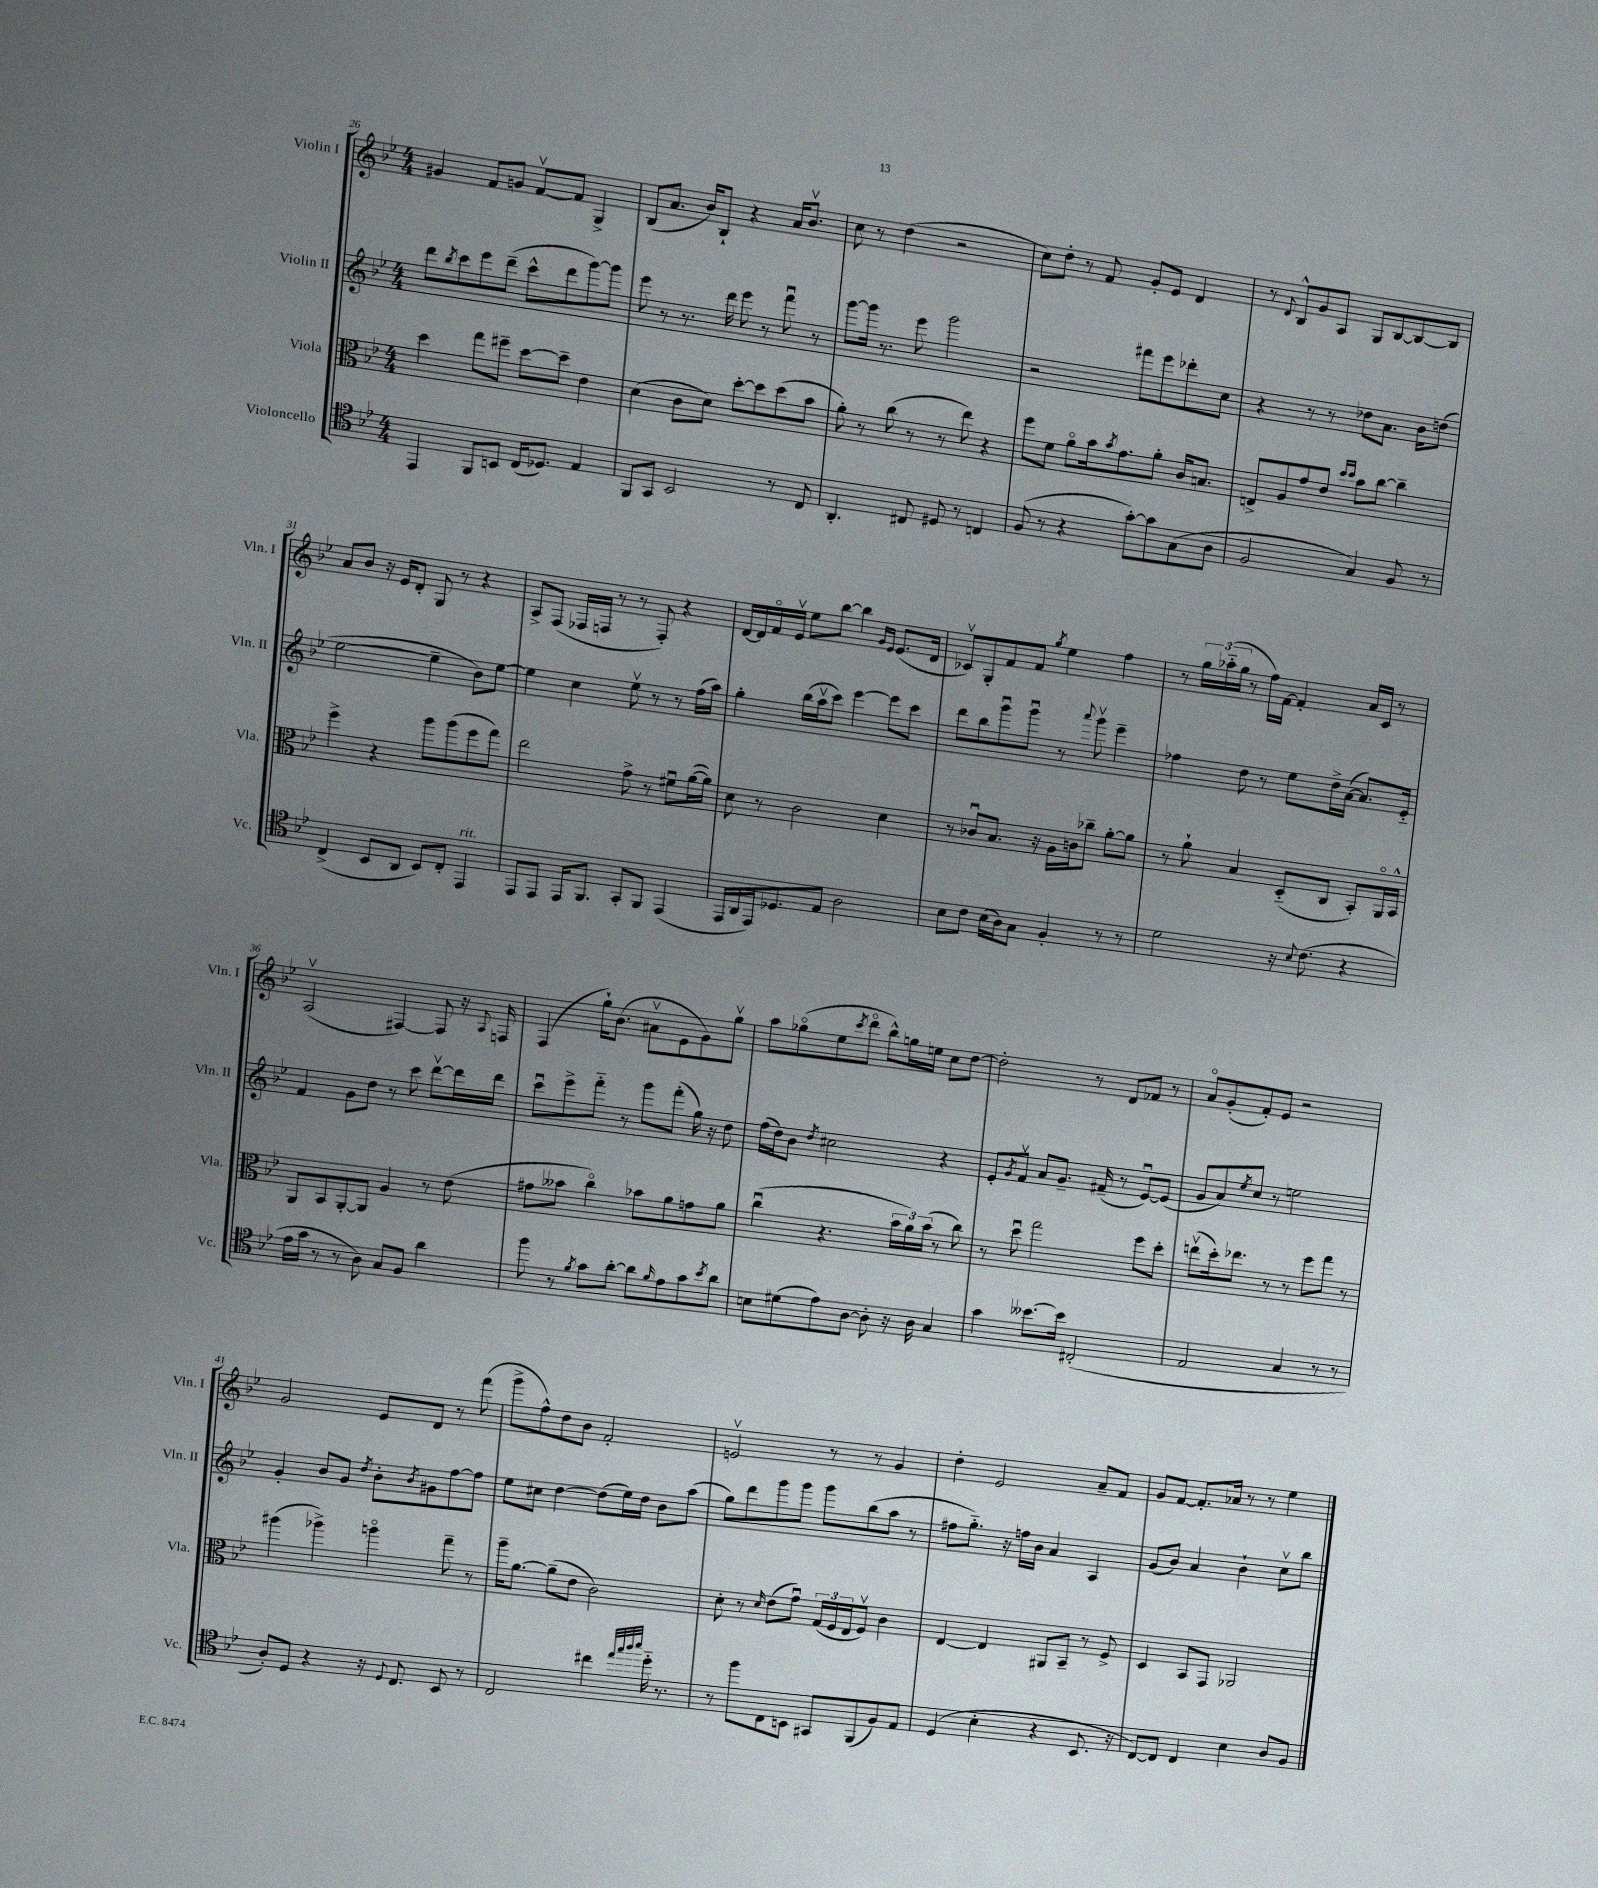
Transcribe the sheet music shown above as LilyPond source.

<<
\new StaffGroup <<
\new Staff = "s0" \with { instrumentName = "Violin I" shortInstrumentName = "Vln. I" } {
    \clef treble \key bes \major \numericTimeSignature \time 4/4
    gis'4 f'8 g'8 f'8~\upbow f'8 g4-> |
    bes8( a'8. bes'16) bes8-! r4 a'16 bes'8.\upbow |
    c''8 r8 d''4( r2 |
    c''8) d''8-. r8 f'8 g'8-. ees'8 d'4 |
    r8 \appoggiatura { d'8 } bes8-^ g'8 a8 g8 bes8~ bes8~ bes8 |
    a'8 bes'8 r16 ees'16 d'8-. g8 r8 r4 |
    a8-> f8( fes16 f16 r8 r8 f8-.) r4 |
    d'16~ d'16 f'16\flageolet ees'16\upbow ees''8 bes''8~ bes''4 \grace { g'16 ees'16 } ees'8.( d'16 |
    ces'8\upbow) g8-. f'8 f'8 \acciaccatura { g''8 } ees''4 f''4 |
    r8 \tuplet 3/2 { g''16 aes''16-_( g''16 } r8 f''16) f'16~ f'4-. a'16 c'16 r8 |
    a2\upbow( fis4~) fis8 r16 \appoggiatura { a8 } f16 |
    f4( g''16-!) bes'8.( ais'8\upbow ees'8 g'8) g''8\upbow |
    a''8 ges''8\flageolet( ees''8 \acciaccatura { c'''8 } d'''8\flageolet bes''8-^) g''16 e''16 c''8 d''8~ |
    d''2-. r8 d'8 fes'8 r8 |
    a'8\flageolet g'8-.( f'8-.) ees'8 r2 |
    g'2 ees'8 d'8 r8 f'''8( |
    g'''8-> f''8-^) d''8 bes'8 f'2-. |
    e'2\upbow r8 r8 g'4 |
    d''4-. ees'2 a'8-- f'8 |
    g'8 f'8~ f'8.-. aes'16 r8 r8 ees''4 \bar "|." |
}
\new Staff = "s1" \with { instrumentName = "Violin II" shortInstrumentName = "Vln. II" } {
    \clef treble \key bes \major \numericTimeSignature \time 4/4
    d'''8 \acciaccatura { bes''8 } c'''8 ees'''8 d'''8--( c'''8-^ d'''8 g'''8~) g'''8 |
    ees'''8 r8 r8. d'''16 ees'''8 r8 f'''8\downbow r8 |
    g'''8~ g'''16 r8. ees'''8 g'''2 |
    r2 fis'''8 ees'''8 des'''8-. c''8 |
    r4 r8 r8 des''8 a'8. bes'16 d''8( |
    ees''2~ ees''4-- bes'8) ees''8~ |
    ees''4 c''4 ees''8\upbow r8 r8 f''16( a''16) |
    g''4-. bes''16( a''16\upbow c'''8) ees'''4~ ees'''8 c'''8 |
    d'''8 bes''8 g'''8\downbow g'''8\downbow r8 \appoggiatura { a'''8 } g'''8\upbow ees'''4-- |
    fes''4 d''8 r8 ees''8 d''16-> a'16~( a'8.) ees'16-_ |
    f'4 g'8 d''8 r8 c'''8 d'''8~\upbow d'''16 d'''16 |
    c'''8\downbow ees'''8-> f'''8-_ r8 g'''8 f'''8-.( g''16) r16 d''8 |
    f''16( d''16) bes'8 \acciaccatura { d''8 } cis''2 r4 |
    ees'8-. \acciaccatura { g'8 } f'8\upbow a'8 g'8.-- fis'16--( r8 ees'8~\downbow) ees'8( |
    g'8 a'8) \acciaccatura { ees''8 } c''8 r8 e''2 |
    g'4-. bes'8 g'8 \acciaccatura { d''8 } bes'8-. \acciaccatura { bes'8 } gis'8 f''8~ f''8 |
    ees''8 cis''8 d''4~ d''8( ees''16) d''16 bes'8 a''8( |
    g''8) d'''8 g'''8 g'''8 g'''8 bes''8( a''8 r8 |
    fis''8 g''8.-_) r16 f''16 bes'16 a'4 a4 |
    g'8( bes'8) a'4 bes'4-! c''8\upbow bes''8 \bar "|." |
}
\new Staff = "s2" \with { instrumentName = "Viola" shortInstrumentName = "Vla." } {
    \clef alto \key bes \major \numericTimeSignature \time 4/4
    d''4 g''8 fis''8-- d''8~ d''8-- ees'4 |
    d'4( c'8 d'8) d''8~-. d''8 d''8( bes'8 |
    a'8-.) r8 c''8( r8 r8 ees''8) r4 |
    f''8 f'8 a'8\flageolet bes'16 \acciaccatura { bes'8 } g'8. a'8-. c'16 b8. |
    e8-> a8 g'8 ees'8 \grace { d''16 d''16 } bes'8 c''8~ c''4-- |
    f''4-> r4 a''8 a''8( f''8 g''8) |
    ees''2 g'8-> r8 fis'8\downbow a'16~( a'16) |
    d'8 r8 c'2 d'4 |
    r8 ces'8\downbow bes8. r16 a16 c'16 ces''8-- a'8~-. a'8 |
    r8 a'8-! bes4 d8-_( c8 bes,8-.) a,16\flageolet bes,16-^ |
    a,8 bes,8 a,8~-. a,8 a4 r8 ees'8( |
    gis'8 beses'8 c''4\flageolet) bes'8 a'8 g'8 a'8 |
    c''4\downbow( r4. \tuplet 3/2 { bes'16 a'16) bes'16( } r8 c''8) |
    r8 d''8\downbow g''2 f''8 d''8-. |
    e''8\upbow( d''16-.) ees''8. r8 r8 f''8 g''8 r8 |
    ais''4( aes''4->) a''4\flageolet g''8-- r8 |
    a''16-- a'8.~ a'8--( ees'8 c'2) |
    d'8-. r8 \grace { d'16 } ees'8( g'8\downbow) \tuplet 3/2 { g16( f16 ees16 } f8\upbow) c'4 |
    ees4~ ees4 ais,8 bes,8-- r8 f8-> |
    d4 bes,8 g,8 aes,2 \bar "|." |
}
\new Staff = "s3" \with { instrumentName = "Violoncello" shortInstrumentName = "Vc." } {
    \clef tenor \key bes \major \numericTimeSignature \time 4/4
    ees,4 f,8 b,8 c16( des8.) ees4 |
    f,8 g,8 bes,2 r8 c8 |
    a,4.-. cis8 dis8 r8 c4 |
    f8( r8 r4 g'8~-.) g'8 g8( a8 |
    f2 g4) f8 r8 |
    c4->( bes,8 a,8 bes,8) c8-. ees,4^\markup { \italic "rit." } |
    ees,8 ees,8 ees,16 f,8. g,8-. f,8 ees,4( |
    ees,16 a,16 ees,16) des8. ees8 a2 |
    bes8 c'8 bes16( a16) g8 f4-. r8 r8 |
    d'2 r16 \appoggiatura { bes8 } c'8.( r4 |
    ees'16 g'16 r8 r8 a8) g8 f8 a'4 |
    f''8 r8 \acciaccatura { f'8 } g'8 a'8~-. a'8 \grace { f'16 } ees'8 g'8 \acciaccatura { bes'8 } a'8 |
    b8 dis'8( ees'8) a8~ a8-. r16 a16 g4 |
    g'4 beses'8.~ beses'16 cis2-.( |
    ees2 g4 r8 r8 |
    a8-.) d8 r4 r16 \appoggiatura { d8 } c8. bes,8 r8 |
    c2 cis''4 \grace { ees''32 g''32 a''32 bes''32 } d''16-_ r8. |
    r8 f''8 c8 b,8 gis,8 f,8( f8) ees8 |
    d4( bes4-. r4 bes,8. r16 |
    c8~) c8 c4 bes4 a8 f8 \bar "|." |
}
>>
>>
\layout { \context { \Score currentBarNumber = #26 } }
